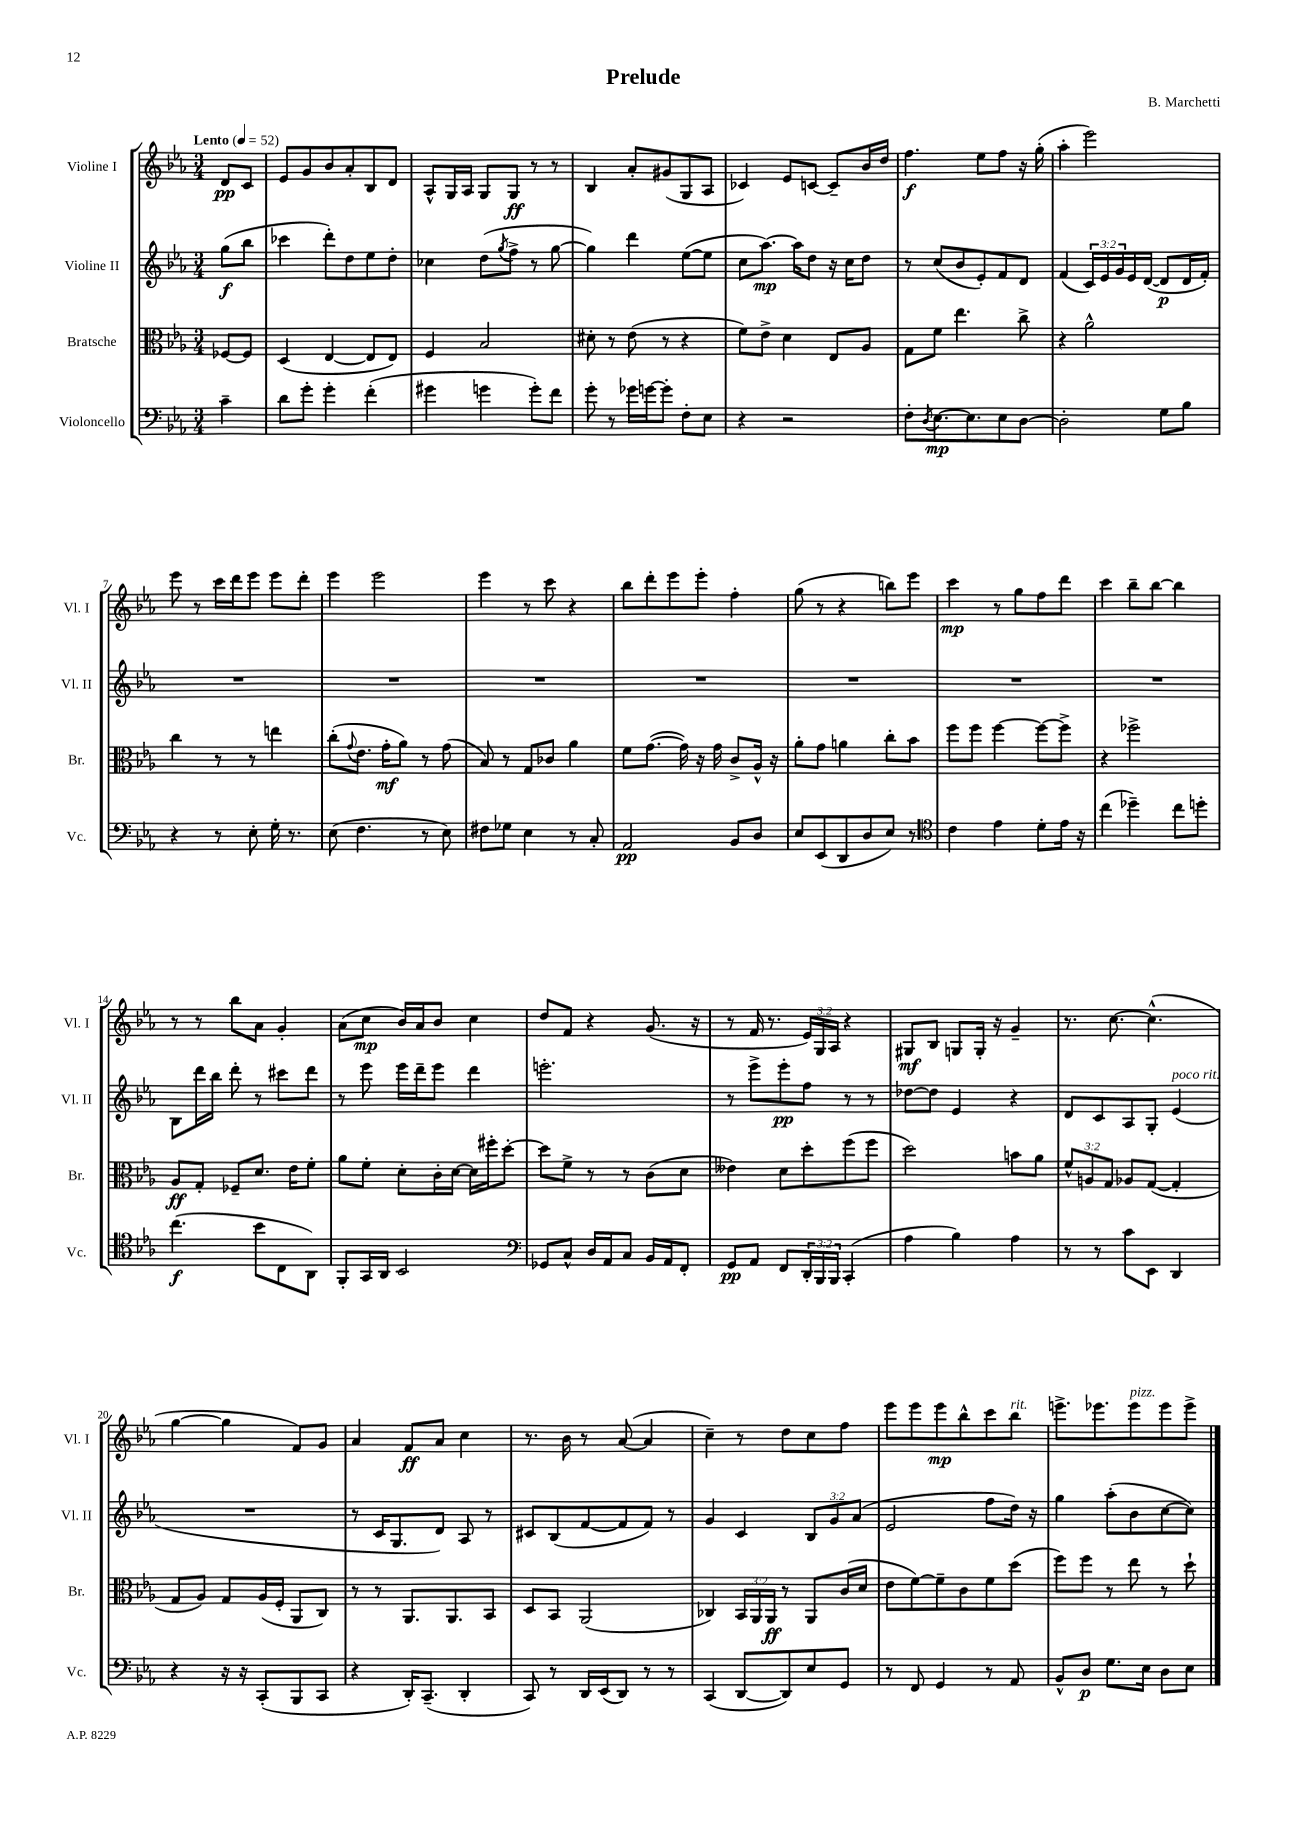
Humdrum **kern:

**kern	**kern	**kern	**kern
*staff4	*staff3	*staff2	*staff1
*clefF4	*clefC3	*clefG2	*clefG2
*k[b-e-a-]	*k[b-e-a-]	*k[b-e-a-]	*k[b-e-a-]
*M3/4	*M3/4	*M3/4	*M3/4
*MM52	*MM52	*MM52	*MM52
4c~\	[8F-/L	(8gg\L	8d/L
.	8F-/]J	8bb-\J	8c/J
=	=	=	=
8d\L	(4D/	4ccc-\	8e-/L
8g'\J	.	.	8g/
4g'\	[4E-/	8ddd'\L)	8b-/
.	.	8dd\	8a-'/
(4f'\	8E-/]L	8ee-\	8B-/
.	8E-/J)	8dd'\J	8d/J
=	=	=	=
4g#\	4F/	4cc-\	8A-^^/L
.	.	.	16G/L
.	.	.	16A-/JJ
4g\	2B-/	(8dd\L	8G/L
.	.	8qgg/	.
.	.	8ff^\J	8G/J
8g'\L)	.	8r	8r
8f\J	.	[8gg\	8r
=	=	=	=
8g'\	8d#'\	4gg\])	4B-/
8r	8r	.	.
16g-\LL	(8e-\	4ddd\	8a-'/L
[16g\J	.	.	.
8g'\]J	8r	.	(8g#/
8F'\L	4r	([8ee-\L	8G/
8E-\J	.	8ee-\]J	8A-/J
=	=	=	=
4r	8f\L)	8cc\L	4c-/)
.	8e-^\J	[8.aa-\J)	.
2r	4d\	.	8e-/L
.	.	16aa-\]LK	.
.	.	8dd\J	[8c/J
.	8E-/L	16r	8c~/]L
.	.	16cc\LK	.
.	8A-/J	8dd\J	16b-/L
.	.	.	16dd/JJ
=	=	=	=
8F'\L	8G\L	8r	4.ff\
8qD/	.	.	.
[8.E-\	8f\J	(8cc/L	.
.	4.ee-\	8b-/	.
8.E-\]	.	.	.
.	.	8e-'/)	8ee-\L
8E-\	.	8f/	8ff\J
[8D\J	8cc^\	8d/J	16r
.	.	.	(16gg'\
=	=	=	=
2D'\]	4r	(4f/	4aa-'\
.	2a-^^\	24c/LL)	2eee-\)
.	.	24e-/	.
.	.	24g/	.
.	.	16e-/	.
.	.	([16d/JJ	.
8G\L	.	8d/]L	.
8B-\J	.	16d/L	.
.	.	16f'/JJ)	.
=	=	=	=
4r	4cc\	2.r	8eee-\
.	.	.	8r
8r	8r	.	16ccc\LL
.	.	.	16ddd\J
8E-'\	8r	.	8eee-\J
16G'\	4ee\	.	8eee-\L
8.r	.	.	.
.	.	.	8ddd'\J
=	=	=	=
(8E-\	(8cc'\L	2.r	4eee-\
.	8qqg/	.	.
4.F\	8.e-\J	.	.
.	.	.	2eee-\
.	16g'\LK	.	.
.	8a-\J)	.	.
8r	8r	.	.
8E-\)	(8g\	.	.
=	=	=	=
8F#\L	8B-/)	2.r	4eee-\
8G-\J	8r	.	.
4E-\	8G/L	.	8r
.	8c-/J	.	8ccc\
8r	4a-\	.	4r
8C'/	.	.	.
=	=	=	=
2AA-/	8f\L	2.r	8bb-\L
.	([8.g\J	.	8ddd'\
.	.	.	8eee-\
.	16g\])	.	.
.	16r	.	8eee-'\J
.	16g\	.	.
8BB-/L	8c^/L	.	4ff'\
8D/J	16A-^^/Jk	.	.
.	16r	.	.
=	=	=	=
8E-/L	8a-'\L	2.r	(8gg\
(8EE-/	8g\J	.	8r
8DD/	4a\	.	4r
8D/	.	.	.
8E-/J)	8cc'\L	.	8bb\L)
8r	8b-\J	.	8eee-\J
=	=	=	=
*clefC4	*	*	*
4c\	8ff\L	2.r	4ccc\
.	8ff\J	.	.
4e-\	[4ff\	.	8r
.	.	.	8gg\L
8d'\L	8ff\_L	.	8ff\
16e-\Jk	8ff^\]J	.	8ddd\J
16r	.	.	.
=	=	=	=
(4cc\	4r	2.r	4ccc\
4dd-~\)	2ff-^\	.	8bb-~\L
.	.	.	[8bb-\J
8cc\L	.	.	4bb-\]
8dd'\J	.	.	.
=	=	=	=
(4.cc\	8A-/L	8B-\L	8r
.	8G'/J	16ddd\L	8r
.	.	16bb-\JJ	.
.	8F-~/L	8ddd'\	8bb-\L
8b-\L	8.d/J	8r	8a-\J
8C\	.	8ccc#\L	4g'/
.	16e-\LK	.	.
8AA-\J)	8f'\J	8ddd\J	.
=	=	=	=
8FF'/L	8a-\L	8r	(8a-\L
16GG/L	8f'\J	8eee-\	8cc\J
16AA-/JJ	.	.	.
2BB-/	8d'\L	16eee-\LL	16b-/LL)
.	.	16ddd~\J	16a-/J
.	16c'\L	8eee-\J	8b-/J
.	[16d\JJ	.	.
.	16d\]LL	4ddd\	4cc\
.	16ff#'\J	.	.
.	[8dd'\J	.	.
=	=	=	=
*clefF4	*	*	*
8GG-/L	8dd\]L	2.eee'\	8dd/L
8C^^/J	8f^\J	.	8f/J
16D/LL	8r	.	4r
16AA-/J	.	.	.
8C/J	8r	.	.
16BB-/LL	(8c\L	.	(8.g/
16AA-/J	.	.	.
8FF'/J	8d\J	.	.
.	.	.	16r
=	=	=	=
8GG/L	4e--\)	8r	8r
8AA-/J	.	8eee-^\L	16f/
.	.	.	8.r
8FF/L	8d\L	8eee-'\	.
24DD'/L	8dd'\	8ff\J	24e-/LL)
24BBB-/	.	.	24G/
24BBB-/JJ	.	.	24A-/JJ
(4CC'/	(8ff\	8r	4r
.	8ff\J	8r	.
=	=	=	=
4A-\	2dd\)	[8dd-\L	8G#/L
.	.	8dd-\]J	8B-/J
4B-\)	.	4e-/	8G/L
.	.	.	16G'/Jk
.	.	.	16r
4A-\	8b\L	4r	4g~/
.	8a-\J	.	.
=	=	=	=
8r	12f^^/L	8d/L	8.r
.	12A/	.	.
8r	.	8c/	.
.	12G/J	.	.
.	.	.	[8.cc\
8c\L	8A-/L	8A-/	.
8EE-\J	([8G/J	8G'/J	(4.cc^^\]
4DD/	4G'/]	(4e-/	.
=	=	=	=
4r	8G/L	2.r	[4gg\
.	8A-/J)	.	.
16r	8G/L	.	4gg\]
16r	.	.	.
(8CC'/L	(16A-/L	.	.
.	16F'/JJ	.	.
8BBB-/	8AA-/L	.	8f/L)
8CC/J	8C/J)	.	8g/J
=	=	=	=
4r	8r	8r	4a-/
.	8r	16c/LK	.
.	.	8.G/	.
16DD'/LK)	8.AA-/L	.	8f/L
(8.CC~/J	.	.	.
.	.	8d/J)	8a-/J
.	8.AA-/	.	.
4DD'/	.	8A-/	4cc\
.	8BB-/J	8r	.
=	=	=	=
8CC/)	8D/L	8c#/L	8.r
8r	8BB-/J	(8B-/	.
.	.	.	16b-\
16DD/LL	(2AA-/	[8f/	8r
(16EE-/J	.	.	.
8DD/J)	.	8f/]	([8a-/
8r	.	8f/J)	4a-/]
8r	.	8r	.
=	=	=	=
(4CC/	4C-/)	4g/	4cc~\)
[8DD/L	24BB-/LL	4c/	8r
.	24AA-/	.	.
.	24AA-/JJ	.	.
8DD/])	8r	.	8dd\L
8E-/	8AA-/L	12B-/L	8cc\
.	.	12g/	.
8GG/J	(16c/L	.	8ff\J
.	.	(12a-/J	.
.	16d/JJ	.	.
=	=	=	=
8r	8e-\L	2e-/	8eee-\L
8FF/	[8f\)	.	8eee-\
4GG/	8f~\]	.	8eee-\
.	8c\	.	8bb-^^\
8r	8f\	8ff\L	8ccc\
8AA-/	(8dd\J	16dd\Jk)	8bb-\J
.	.	16r	.
=	=	=	=
8BB-^^/L	8ff\L)	4gg\	8.eee^\L
8D/J	8ff\J	.	.
.	.	.	8.eee-\
8.G\L	8r	(8aa-'\L	.
.	8ee-\	8b-\	8eee-\
16E-\Jk	.	.	.
8D\L	8r	[8cc\	8eee-\
8E-\J	8dd`\	8cc\]J)	8eee-^\J
==	==	==	==
*-	*-	*-	*-
